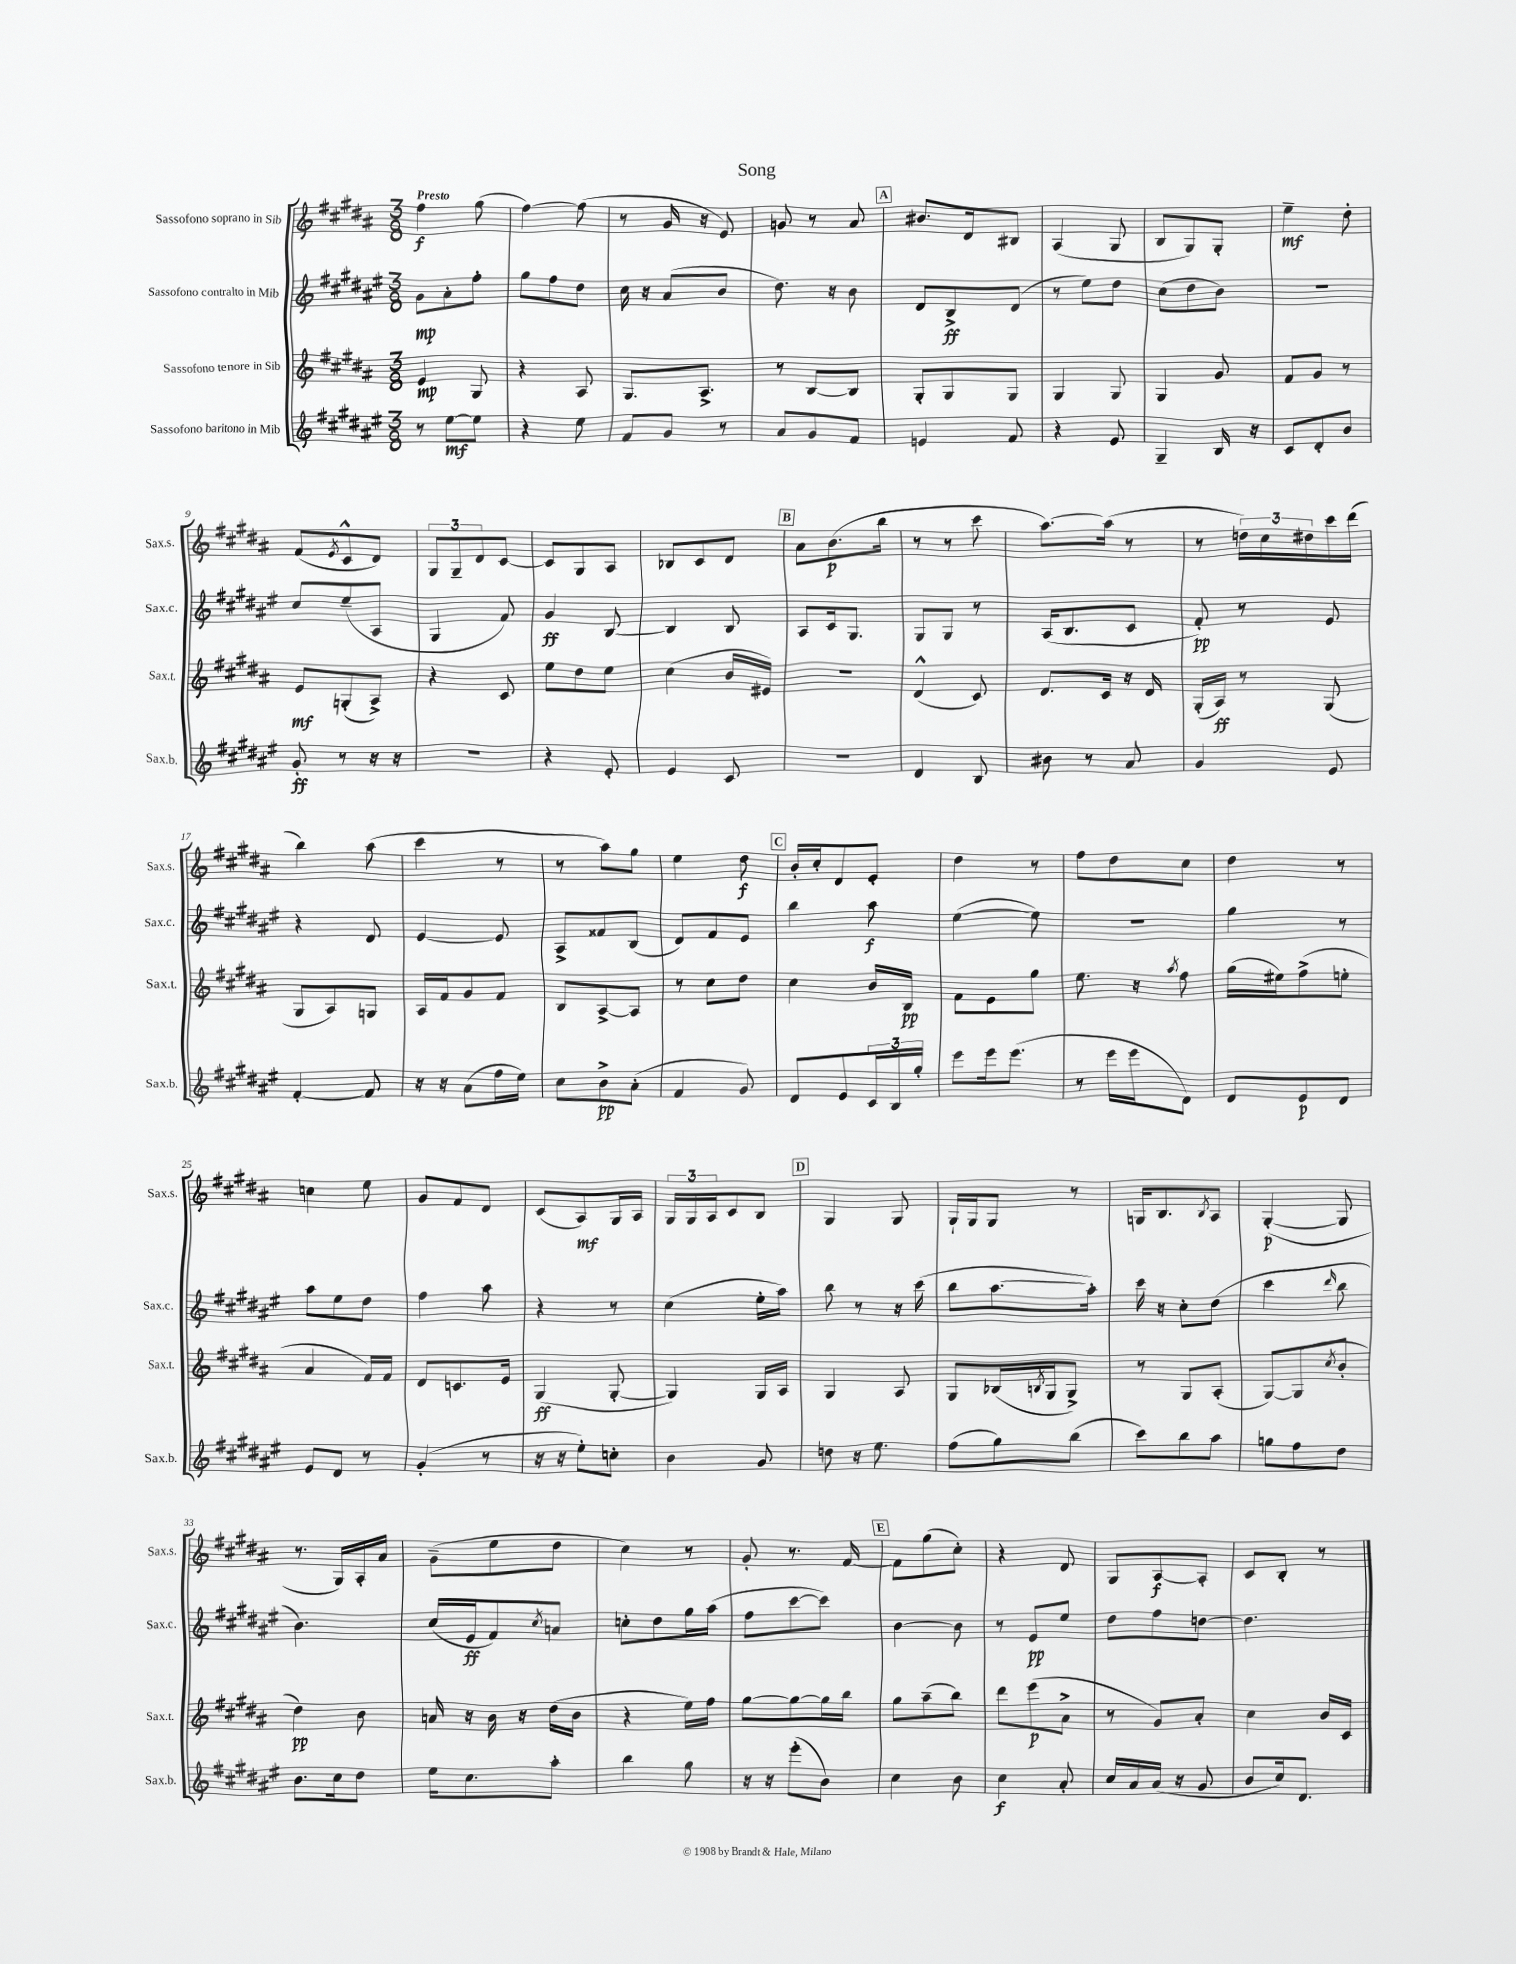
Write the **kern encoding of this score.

**kern	**kern	**kern	**kern
*staff4	*staff3	*staff2	*staff1
*clefG2	*clefG2	*clefG2	*clefG2
*k[f#c#g#d#a#e#]	*k[f#c#g#d#a#]	*k[f#c#g#d#a#e#]	*k[f#c#g#d#a#]
*M3/8	*M3/8	*M3/8	*M3/8
8r	4e/	8g#\L	4ff#\
[8ee#\L	.	8a#'\	.
8ee#\]J	8G#/	8ff#'\J	(8gg#\
=	=	=	=
4r	4r	8gg#\L	[4ff#\)
.	.	8ff#\	.
8ee#\	8A#/	8dd#\J	(8ff#\]
=	=	=	=
8f#/L	8.G#/L	16cc#\	8r
.	.	16r	.
8g#/J	.	(8a#/L	16g#/
.	8.A#^/J	.	16r
8r	.	8b/J	8e/)
=	=	=	=
8a#/L	8r	8.dd#\)	8g/
8g#/	[8B/L	.	8r
.	.	16r	.
8f#/J	8B/]J	8b\	8a#/
=	=	=	=
4e/	8G#'/L	8d#/L	8.b#/L
.	8G#/	8B^/	.
.	.	.	16d#/k
8f#/	8G#/J	(8d#/J	8B#/J
=	=	=	=
4r	4G#/	8r	(4A#/
.	.	8ee#\L)	.
8e#/	8G#/	8dd#\J	8G#/
=	=	=	=
4G#~/	4G#/	(8cc#\L	8B/L
.	.	8dd#\	8G#/)
16B/	8g#/	8b\J)	8G#'/J
16r	.	.	.
=	=	=	=
8c#/L	8f#/L	4.r	4ee~\
8d#'/	8g#/J	.	.
8b/J	8r	.	8dd#'\
=	=	=	=
8g#'/	8e/L	8cc#/L	(8f#/L
.	.	.	8qe/
8r	(8G'/	(8ee#~/	8c#^^/
16r	8A#^/J)	8A#/J	8d#/J)
16r	.	.	.
=	=	=	=
4.r	4r	4G#/	12G#/L
.	.	.	12G#~/
.	.	.	12d#/
.	8c#/	8f#/)	[8c#/J
=	=	=	=
4r	8ee\L	4g#/	8c#/]L
.	8dd#\	.	8G#/
8e#'/	8ee\J	[8B/	8A#/J
=	=	=	=
4e#/	(4cc#\	4B/]	8B-/L
.	.	.	8c#/
8c#/	16b/LL	8B/	8d#/J
.	16e#/JJ)	.	.
=	=	=	=
4.r	4.r	8A#/L	8a#\L
.	.	16c#/k	(8.b\
.	.	8.G#/J	.
.	.	.	16bb\Jk
=	=	=	=
4d#/	(4d#^^/	8G#/L	8r
.	.	8G#/J	8r
8B/	8c#/)	8r	8ccc#\
=	=	=	=
8b#\	8.d#/L	(16A#/LK	[8.aa#\L)
.	.	8.B/	.
8r	.	.	.
.	16c#/Jk	.	(16aa#\]Jk
8a#/	16r	8c#/J	8r
.	16d#/	.	.
=	=	=	=
4g#/	(16G#'/LL	8f#'/)	8r
.	16A#/JJ)	.	.
.	8r	8r	24dd\LL)
.	.	.	24cc#\
.	.	.	24dd#\
8e#/	(8G#/	8e#/	16ccc#\
.	.	.	(16ddd#\JJ
=	=	=	=
[4f#'/	8G#/L	4r	4bb\)
.	8A#/)	.	.
8f#/]	8G/J	8d#/	(8aa#\
=	=	=	=
16r	16A#/LL	[4e#/	4ccc#\
16r	16f#/J	.	.
(8a#\L	8g#/	.	.
16ff#\L	8f#/J	8e#/]	8r
16ee#\JJ)	.	.	.
=	=	=	=
8cc#\L	8B/L	8A#^/L	8r
8b^\	[8A#^/	8f##/	8aa#\L)
(8a#'\J	8A#/]J	(8B/J	8gg#\J
=	=	=	=
4f#/	8r	8d#/L)	4ee\
.	8cc#\L	8f#/	.
8g#/)	8dd#\J	8e#/J	8dd#\
=	=	=	=
8d#/L	4cc#\	4bb\	16b'/LL
.	.	.	16cc#'/J
8e#/	.	.	8d#/
24c#/L	16b/LL	8aa#\	8e'/J
24B/	.	.	.
.	16B/JJ	.	.
24gg#'/JJ	.	.	.
=	=	=	=
8eee#\L	8f#\L	([4ee#\	4dd#\
16eee#\k	8e\	.	.
(8.eee#\J	.	.	.
.	8gg#\J	8ee#\])	8r
=	=	=	=
8r	8.ee\	4.r	8ff#\L
16eee#\LL	.	.	8dd#\
16eee#\J	16r	.	.
.	8qaa#/	.	.
8d#\J)	8ff#\	.	8cc#\J
=	=	=	=
8d#/L	(16gg#\LL	4gg#\	4dd#\
.	16ee#\J)	.	.
8e#/	(8ff#^\	.	.
8d#/J	8ee'\J	8r	8r
=	=	=	=
8e#/L	4a#/	8aa#\L	4cc\
8d#/J	.	8ee#\	.
8r	16f#/LL)	8dd#\J	8ee\
.	16f#/JJ	.	.
=	=	=	=
(4g#'/	8d#/L	4ff#\	8g#/L
.	8.c/	.	8f#/
8r	.	8aa#\	8d#/J
.	16e/Jk	.	.
=	=	=	=
16r	(4G#/	4r	(8c#/L
16r	.	.	.
8ee#'\L)	.	.	8A#/)
8cc'\J	[8G#'/	8r	16G#/L
.	.	.	16A#/JJ
=	=	=	=
4b\	4G#/])	(4cc#\	24G#/LL
.	.	.	24G#/
.	.	.	24A#/J
.	.	.	8c#/
8g#/	16G#/LL	16ee#'\LL	8B/J
.	16A#/JJ	16aa#\JJ)	.
=	=	=	=
8dd\	4G#/	8bb\	4G#/
16r	.	8r	.
8.ee#\	.	.	.
.	8A#/	16r	8G#/
.	.	(16ccc#\	.
=	=	=	=
(8ff#\L	8G#/L	8bb\L	16G#`/LL
.	.	.	16G#/J
8gg#\)	(16B-/L	[8.aa#\	8G#/J
.	8qB/	.	.
.	16G#/J	.	.
(8bb\J	8G#^/J)	.	8r
.	.	16aa#'\]Jk)	.
=	=	=	=
8ccc#\L)	8r	16ccc#\	16G/LK
.	.	16r	8.B/
8bb\	8G#/L	8cc#'\L	.
.	.	.	8qB/
8aa#\J	(8A#'/J	(8dd#\J	8A#/J
=	=	=	=
8gg\L	[8G#/L)	4ccc#\	([4G#'/
8ff#\	(8G#/]	.	.
.	8qcc#/	16qqddd#/	.
8dd#\J	8b'/J	8bb\	8G#/]
=	=	=	=
8.b\L	4dd#\)	4.b\)	8.r
16cc#\k	.	.	16G#/LL)
8dd#\J	8b\	.	16A#'/
.	.	.	16a#/JJ
=	=	=	=
16ee#\LK	16a/	(16cc#/LL	(8g#~\L
8.cc#\	16r	16e#/J	.
.	16b\	8f#/)	8ee\
.	16r	.	.
.	.	8qcc#/	.
8aa#'\J	(16dd#\LL	8a/J	8dd#\J
.	16b\JJ	.	.
=	=	=	=
4bb\	4r	8cc'\L	4cc#\)
.	.	8dd#\	.
8gg#\	16ee\LL)	16gg#\L	8r
.	16ff#\JJ	(16aa#\JJ	.
=	=	=	=
16r	[8gg#\L	8ff#\L	8g#'/
16r	.	.	.
(8eee#'\L	8gg#\_	[8ccc#\	8.r
8b\J)	16gg#\]L	8ccc#\]J)	.
.	16bb\JJ	.	[16f#/
=	=	=	=
4cc#\	8gg#\L	[4b\	8f#\]L
.	(8aa#~\	.	(8gg#\
8b\	8bb\J)	8b\]	8cc#'\J)
=	=	=	=
4cc#\	8ddd#\L	8r	4r
.	(8eee\	8e#/L	.
8a#'/	8a#^\J	8ee#/J	8d#/
=	=	=	=
16cc#/LL	8r	8dd#\L	8G#/L
16a#/	.	.	.
(16a#/JJ	8g#/L)	8ff#\	[8A#/
16r	.	.	.
8g#/	8a#'/J	[8dd\J	8A#'/]J
=	=	=	=
8b/L	4cc#\	4.dd\]	8c#/L
16cc#/k)	.	.	8B'/J
8.d#/J	.	.	.
.	16b/LL	.	8r
.	16c#/JJ	.	.
==	==	==	==
*-	*-	*-	*-
